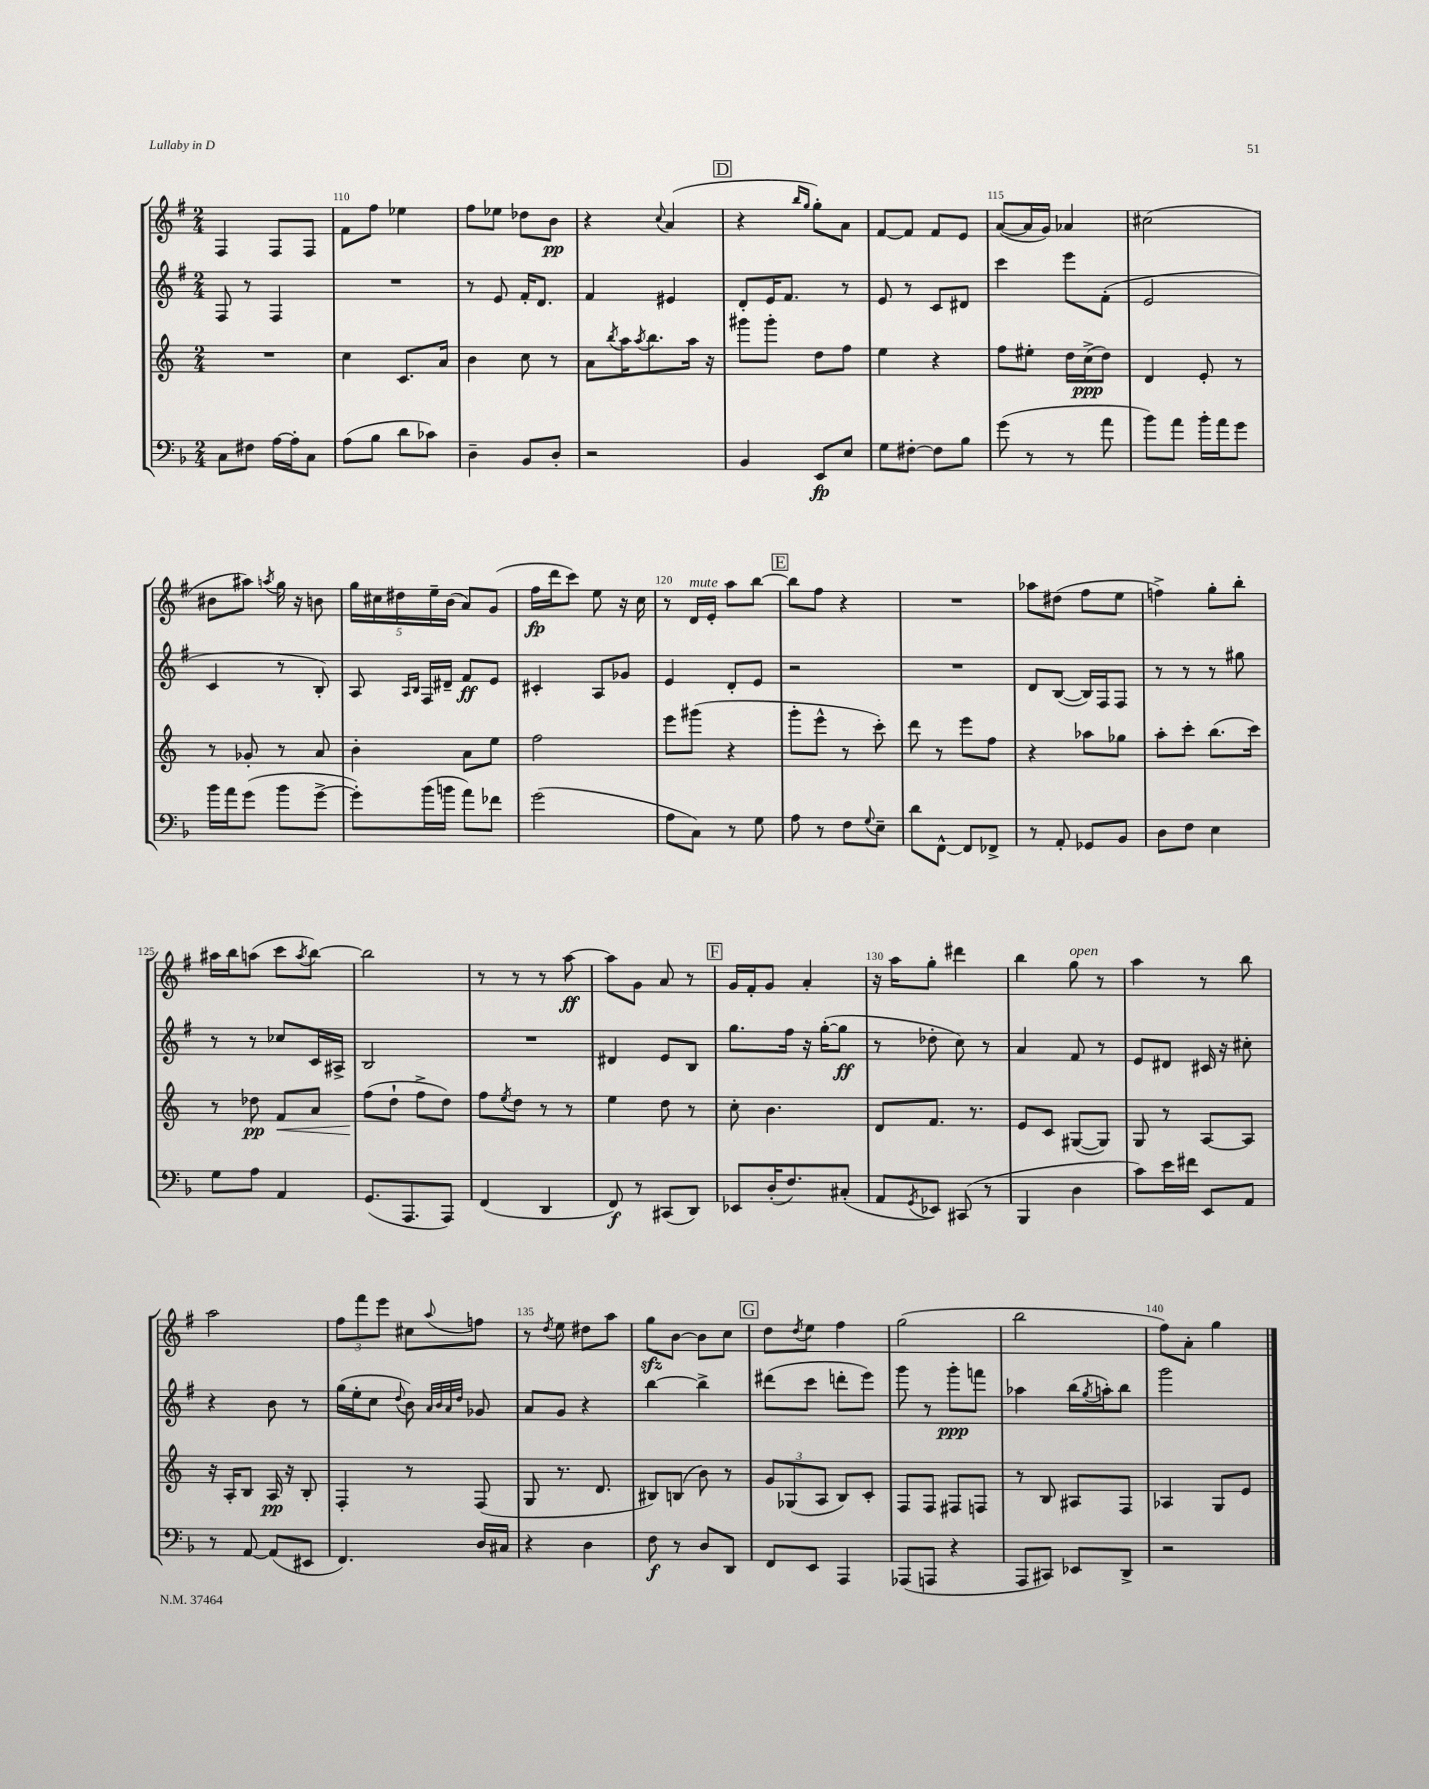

**kern	**kern	**kern	**kern
*staff4	*staff3	*staff2	*staff1
*clefF4	*clefG2	*clefG2	*clefG2
*k[b-]	*k[]	*k[f#]	*k[f#]
*M2/4	*M2/4	*M2/4	*M2/4
8C	2r	8F#	4F#
8F#	.	8r	.
[16A	.	4F#	8F#
16A']	.	.	.
8C	.	.	8F#
=	=	=	=
(8A	4cc	2r	8f#
8B-	.	.	8ff#
8d	8.c	.	4ee-
8c-)	.	.	.
.	16a	.	.
=	=	=	=
4D~	4b	8r	8ff#
.	.	8e	8ee-
8BB-	8cc	16f#'	8dd-
.	.	8.d	.
8D'	8r	.	8b
=	=	=	=
2r	8a	4f#	4r
.	8qbb	.	.
.	16aa	.	.
.	8qaa	.	.
.	8.bb	.	.
.	.	.	8qqcc
.	.	4e#	(4a
.	16aa	.	.
.	16r	.	.
=	=	=	=
4BB-	8ggg#	8d'	4r
.	8ggg#'	16e	.
.	.	8.f#	.
.	.	.	16qqbb
.	.	.	16qqgg
8EE	8dd	.	8gg')
8E	8ff	8r	8a
=	=	=	=
8G	4ee	8e	[8f#
[8F#'	.	8r	8f#]
8F#]	4r	8c	8f#
8B-	.	8d#	8e
=	=	=	=
(8g	8ff	4ccc	([8a
8r	8ee#'	.	16a]
.	.	.	16g)
8r	16dd	8eee	4a-
.	(16cc^	.	.
8a	8dd)	(8f#'	.
=	=	=	=
8b-)	4d	2e	(2cc#
8a	.	.	.
16b-'	8e'	.	.
16a	.	.	.
8g	8r	.	.
=	=	=	=
16b-	8r	4c	8b#
16a	.	.	.
(8g	8g-'	.	8aa#)
.	.	.	8qaa
8b-	8r	8r	16gg
.	.	.	16r
[8g^	8a	8B')	8b
=	=	=	=
8g'])	4b'	8A	20gg
.	.	.	20cc#
.	.	.	20dd#
.	.	16qqA	.
.	.	16qqB	.
(16b-	.	16F#	.
.	.	.	20ee~
16b	.	16d#~	.
.	.	.	(20b
8a)	8a	8f#	8a)
8f-	8ee	8e	(8g
=	=	=	=
(2g	2ff	4c#'	16ff#
.	.	.	16ddd
.	.	.	8ccc)
.	.	8A	8ee
.	.	8g-	16r
.	.	.	16cc
=	=	=	=
8A	8eee	4e	8r
8C)	(8ggg#	.	16d
.	.	.	16e'
8r	4r	8d'	8aa
8G	.	8e	[8bb
=	=	=	=
8A	8ggg'	2r	8bb]
8r	8eee^^	.	8ff#
8F	8r	.	4r
8qqG	.	.	.
8E~	8ccc')	.	.
=	=	=	=
8d	8ddd	2r	2r
[8FF^^	8r	.	.
8FF]	8eee	.	.
8FF-^	8ff	.	.
=	=	=	=
8r	4r	8d	8aa-
8AA'	.	([8B	(8dd#
8GG-	8aa-	16B])	8ff#
.	.	16F#	.
8BB-	8gg-	8F#	8ee
=	=	=	=
8D	8aa'	8r	4ff^)
8F	8ccc'	8r	.
4E	(8.bb	8r	8gg'
.	.	8gg#	8bb'
.	16ccc)	.	.
=	=	=	=
8G	8r	8r	16aa#
.	.	.	16bb
8A	8dd-	8r	(8aa
4AA	8f	8cc-	8ccc
.	.	.	8qaa
.	8a	16c	[8bb)
.	.	16A#^	.
=	=	=	=
(8.GG	(8ff	2B	2bb]
.	8dd`	.	.
8.AAA	.	.	.
.	8ff^	.	.
8AAA)	8dd)	.	.
=	=	=	=
(4FF	8ff	2r	8r
.	8qee	.	.
.	8dd	.	8r
4DD	8r	.	8r
.	8r	.	[8aa
=	=	=	=
8FF)	4ee	4d#	8aa]
8r	.	.	8g
(8CC#	8dd	8e	8a
8DD)	8r	8B	8r
=	=	=	=
8EE-	8cc'	8.gg	16g
.	.	.	16f#'
(16D'	4.b	.	8g
8.F)	.	16ff#	.
.	.	16r	4a'
.	.	([16gg'	.
(8C#'	.	8gg]	.
=	=	=	=
8AA	8d	8r	16r
.	.	.	16aa
8qGG	.	.	.
8EE-)	8.f	8dd-'	8gg'
(8CC#	.	8cc)	4ddd#
.	8.r	.	.
8r	.	8r	.
=	=	=	=
4BBB-	8e	4a	4bb
.	8c	.	.
4D	([8G#	8f#	8gg
.	8G#])	8r	8r
=	=	=	=
8c)	8G	8e	4aa
16e	8r	8d#	.
16f#	.	.	.
8EE	[8A	16c#	8r
.	.	16r	.
8AA	8A]	8cc#'	8bb
=	=	=	=
8r	16r	4r	2aa
.	16A'	.	.
[8AA	8B	.	.
(8AA]	16A	8b	.
.	16r	.	.
8EE#	8B'	8r	.
=	=	=	=
4.FF)	4F'	(16gg	12ff#
.	.	16ee'	.
.	.	.	12fff#
.	.	8cc	.
.	.	.	12eee
.	.	8qqdd	.
.	8r	8b)	8cc#
.	.	32qqa	.
.	.	32qqb	.
.	.	32qqa	.
.	.	32qqdd	8qqaa
16D	(8F	8g-	8ff
16C#	.	.	.
=	=	=	=
4r	8G	8a	8r
.	.	.	8qdd
.	8.r	8g	8ee
4D	.	4r	8dd#
.	8.d	.	.
.	.	.	8aa
=	=	=	=
8F	8B#)	[4bb	8gg
8r	(8B	.	[8b
8D	8b)	4bb^]	8b]
8DD	8r	.	8cc
=	=	=	=
8FF	12g	(8ddd#	8dd
.	(12G-	.	.
.	.	.	8qdd
8EE	.	8ccc	8ee
.	12A	.	.
4AAA	8B)	8ddd'	4ff#
.	8c'	8eee)	.
=	=	=	=
(8AAA-	8F	8ggg	(2gg
8AAA	8F	8r	.
4r	8F#	8ggg'	.
.	8F	8fff	.
=	=	=	=
8AAA	8r	4aa-	2bb
8CC#)	8B	.	.
8EE-	8A#	(16bb	.
.	.	8qgg	.
.	.	16aa')	.
8DD^	8F	8bb	.
=	=	=	=
2r	4A-	2ggg	8ff#)
.	.	.	8a'
.	8G	.	4gg
.	8e	.	.
==	==	==	==
*-	*-	*-	*-
